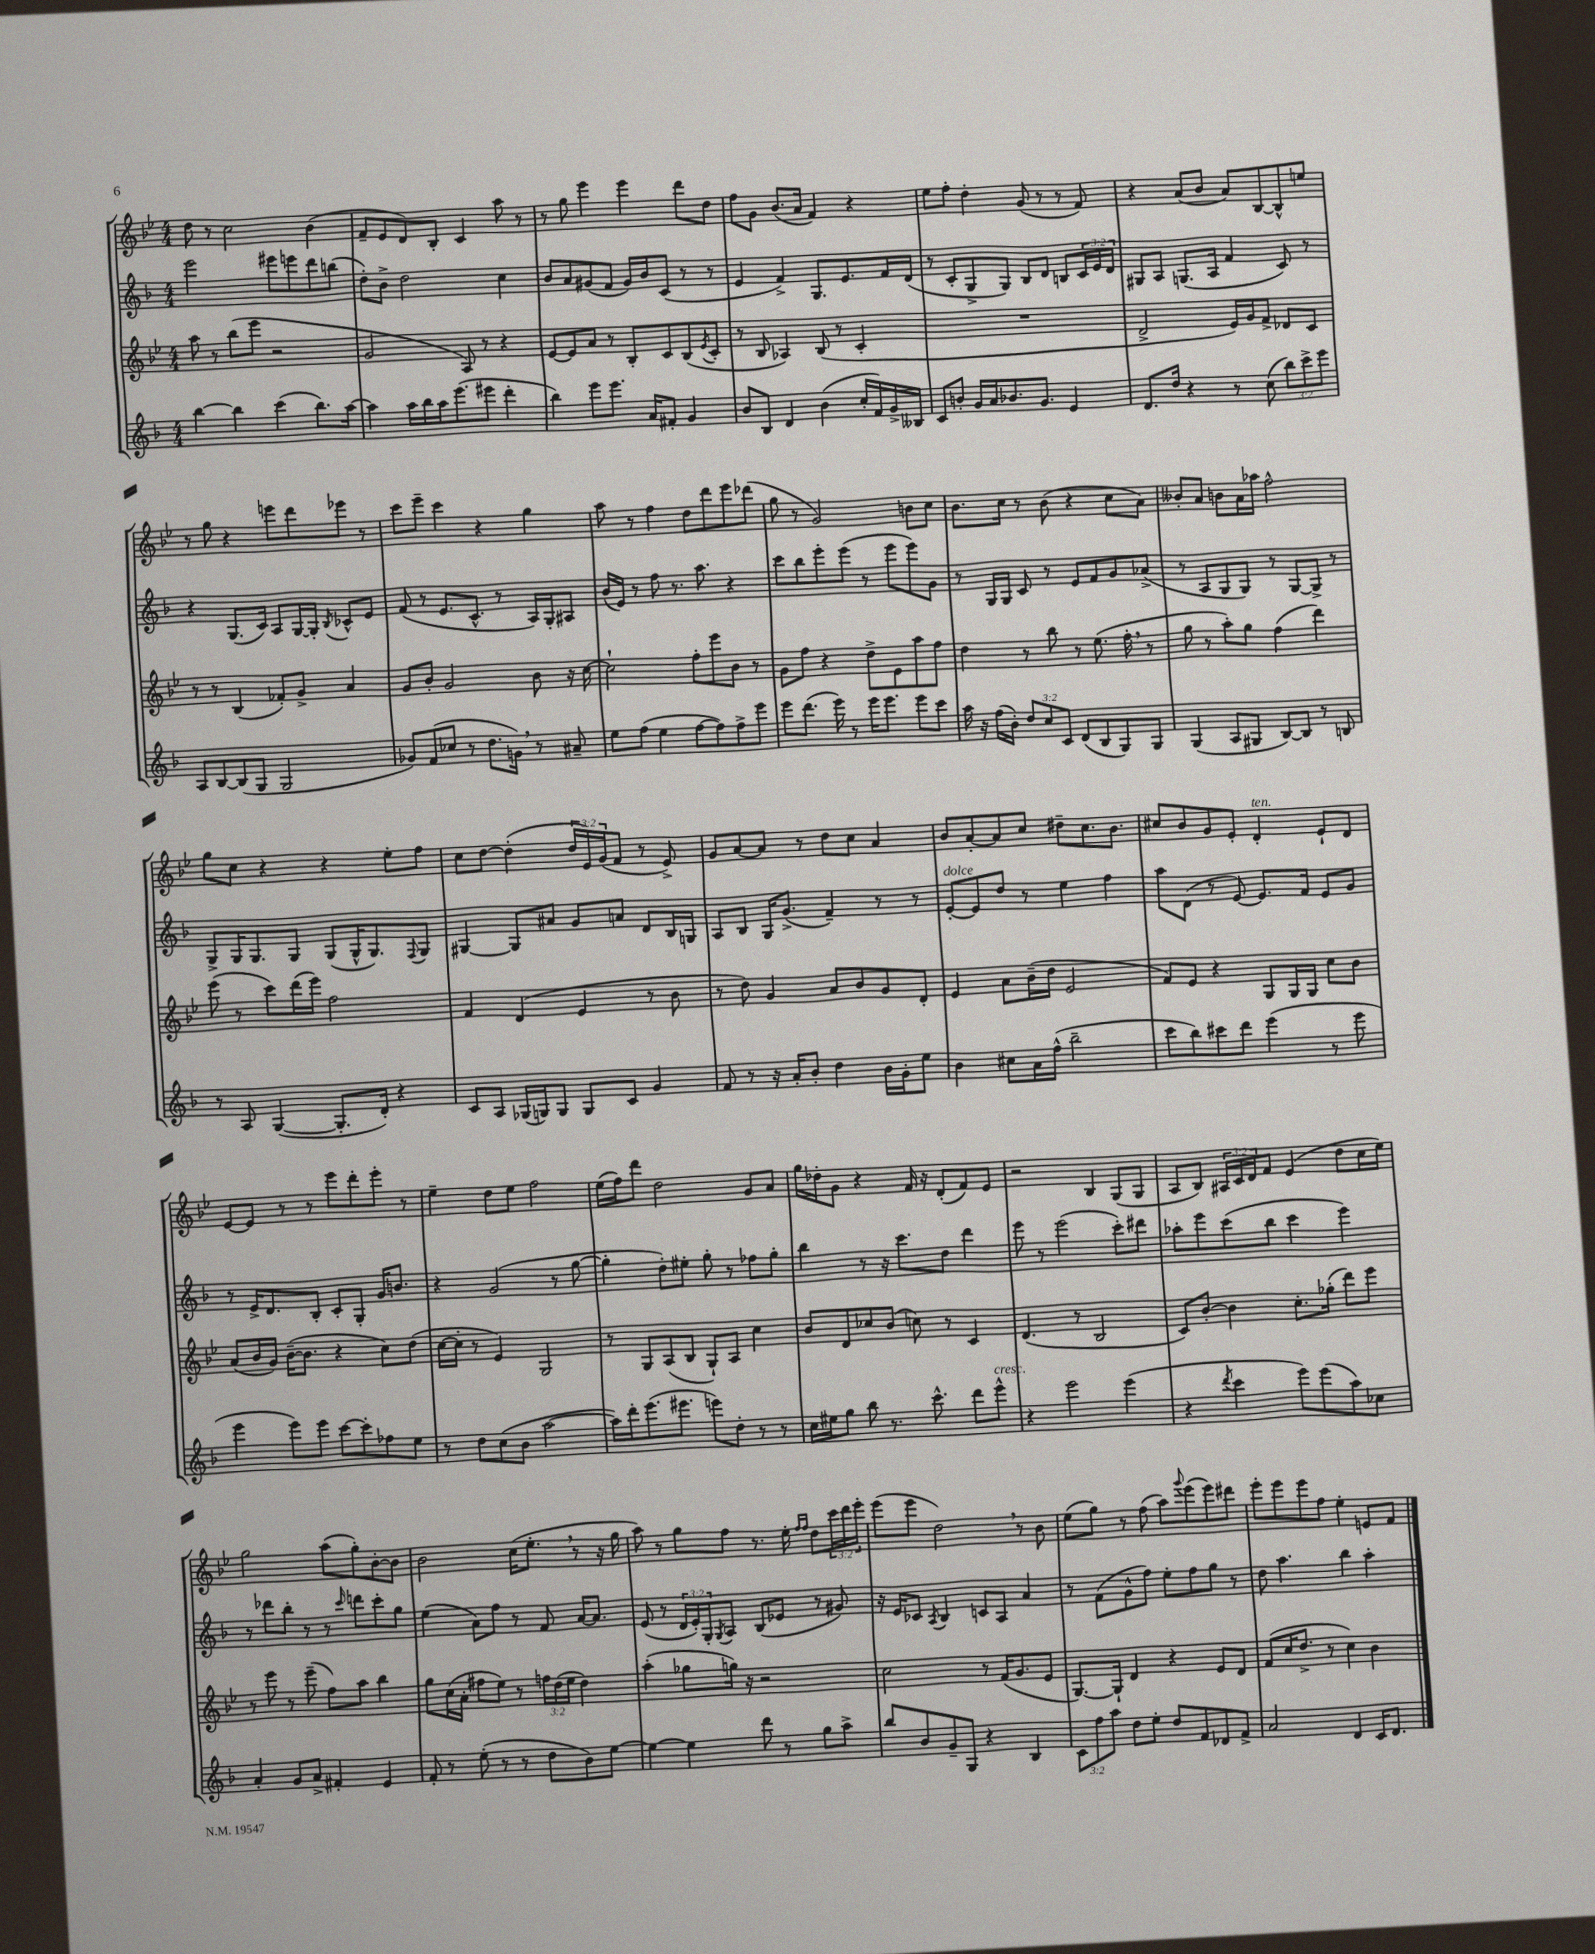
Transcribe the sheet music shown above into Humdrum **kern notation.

**kern	**kern	**kern	**kern
*staff4	*staff3	*staff2	*staff1
*clefG2	*clefG2	*clefG2	*clefG2
*k[b-]	*k[b-e-]	*k[b-]	*k[b-e-]
*M4/4	*M4/4	*M4/4	*M4/4
[4bb-	8aa	2eee	8dd
.	8r	.	8r
4bb-]	(8bb-	.	2cc
.	8eee-	.	.
(4ccc	2r	8eee#	.
.	.	8eee	.
8.bb-)	.	8ddd	(4b-
.	.	(8bb	.
[16aa	.	.	.
=	=	=	=
4aa]	2g	8dd')	8f~
.	.	8b-^	8e-
16aa	.	2dd	8d)
16bb-	.	.	.
16aa	.	.	8B-'
(8.eee	.	.	.
.	8A)	.	4c
8eee#	8r	.	.
4ddd'	4r	4cc	8aa
.	.	.	8r
=	=	=	=
4bb-)	[8e-	8b-	8r
.	8e-]	8a	8gg
8eee	8a	(8g#	4eee-
8.eee	8r	8f	.
.	8B-'	16g#)	4eee-
16a	.	16b-	.
8f#'	8c	(8c	.
4g	(8B-	8r	8ddd
.	8qe-	.	.
.	8c'	8r	8dd
=	=	=	=
8b-	8r	4e	8ff
8B-	8B-	.	8g
4d	4A-)	4f^)	(8.b-
.	.	.	16a
(4b-	(8B-	8.G	4f)
.	8r	.	.
.	.	8.e	.
16cc'	4c'	.	4r
16f)	.	.	.
16g^	.	16f	.
16B--	.	(16d	.
=	=	=	=
8c	1r	8r	8ee-
8b'	.	8c'	8ff'
16g	.	8G^	4dd'
16a	.	.	.
8.b-	.	8G)	.
.	.	8B-	(8g
8.g	.	.	.
.	.	8d	8r
4e	.	8B	8r
.	.	24c	8f)
.	.	24e	.
.	.	24d	.
=	=	=	=
8.d	2d^	8G#	4r
.	.	8A	.
16dd	.	.	.
4r	.	(8.G	(8a
.	.	.	8b-
.	.	16A	.
8r	16e-)	4f	8a)
.	16g	.	.
(8cc	8f^	.	[8B-
12bb-)	8d-	8c)	8B-^^]
12ccc^	.	.	.
.	8c	8r	8ee
12eee	.	.	.
=	=	=	=
8A	8r	4r	8r
[8B-	8r	.	8gg
(8B-]	(4B-	(8.G	4r
8G	.	.	.
.	.	16c)	.
2G	8f-')	8A	8eee
.	8g^	[16G	8ddd
.	.	16G']	.
.	.	8qB-	.
.	4a	8c-^^	8eee-
.	.	8e	8r
=	=	=	=
8g-)	8g	(8f	8ccc
(8f	8b-'	8r	8eee-~
8cc-	2g	8.e	4ccc
8r	.	.	.
.	.	8.c^^	.
8.dd	.	.	4r
.	.	8r	.
16g)	.	.	.
8r	8b-	16A)	4gg
.	.	16G'	.
8a#~	16r	8A#	.
.	[16cc	.	.
=	=	=	=
8ee	2cc`]	(16b-	8aa
.	.	16e)	.
(8ff	.	8r	8r
4ee	.	8ff	4ff
.	.	8.r	.
[8ff	8ff'	.	8dd
.	.	8.aa	.
8ff])	8eee-	.	8ddd
8ff^	8b-	4r	8eee-
8eee	8r	.	(8ddd-
=	=	=	=
8eee	8g	8ccc	8gg
(8.ddd	8ff	8bb-	8r
.	4r	8eee'	2g)
16eee)	.	.	.
8r	.	(8eee	.
16eee	8dd^	8r	.
8.eee	.	.	.
.	8e-	8eee	.
8eee	8aa	8eee)	8b
8ccc	8ff	8g	8cc
=	=	=	=
16aa	4dd	8r	8.b-
16r	.	.	.
(16ff	.	16G	.
16b-')	.	16G	16cc
12dd	8r	8c	8r
12cc	.	.	.
.	8bb-	8r	(8b-
12c	.	.	.
(8d	8r	8e	4r
8B-	(8.ee-	8f	.
8G)	.	8g	8cc
.	16ff'	.	.
8G	8r	(8a-^	8a)
=	=	=	=
(4G	8gg	8r	8b--'
.	8r	8A	8a
8A	8aa')	8G	8b
8G#	8gg	8G)	16a
.	.	.	16aa-
[8B-)	(4ff	8r	2ff^^
8B-]	.	[8G	.
8r	4ddd)	8G^]	.
8B	.	8r	.
=	=	=	=
8r	(8eee-	8G^	8gg
8A	8r	16G	8cc
.	.	8.G	.
([4G	8ccc)	.	4r
.	(16ddd	8G	.
.	16eee-)	.	.
8.G']	2ff	(8G	4r
.	.	16G^^	.
16d')	.	8.G)	.
4r	.	.	8ee-'
.	.	8qqF	.
.	.	8G	8ff
=	=	=	=
8c	4f	[4G#	8cc
8A	.	.	[8dd
(16G-	(4d	8G#]	(4dd']
16G)	.	.	.
8G	.	8a#	.
8G	4e-	8g	24dd
.	.	.	24e-)
.	.	.	(24g
8c	.	8a	8f
4g	8r	8d	8r
.	8b-	16B-	8e-^)
.	.	16G	.
=	=	=	=
8f	8r	8A	8g
8r	8dd)	8B-	[8a
16r	4g	16G	8a]
16a'	.	(8.g^	.
8b-'	.	.	8r
4dd	8a	4f~)	8dd
.	8b-	.	8cc
16b-	8g	8r	4a
16g'	.	.	.
8ee	8d'	8r	.
=	=	=	=
4b-	4e-	[8e'	8b-
.	.	8e]	[8a'
8cc#	8a	8dd	8a]
16a	(16b-~	8r	8cc
(16ff^^	16dd	.	.
2bb-~	2e-	4ee	8dd#~
.	.	.	8.cc
.	.	4ff	.
.	.	.	8.b-
=	=	=	=
8ccc	8f)	8aa	8cc#
8bb-)	8e-	(8d	8b-
8ccc#	4r	8r	8g
8ddd	.	[8e)	8e-'
(4eee	8G	8.e]	4d'
.	16G	.	.
.	16G	16f	.
8r	8cc	8e	8e-`
8eee	8b-	8g	8d
=	=	=	=
4eee	(8a	8r	[8e-
.	16b-	16e^	8e-]
.	16g)	8.d	.
8eee)	([16b-~	.	8r
.	8.b-]	.	.
8eee	.	8B-'	8r
[8ccc	4r	8c'	8eee-
8ccc']	.	8G'	8ddd'
8ff-	8cc)	16g	8eee-'
.	.	8.b	.
8ee	(8dd	.	8r
=	=	=	=
8r	[16cc	4r	4ee-~
.	16cc']	.	.
8dd	8r	.	.
(8cc	4e-)	(2g	8dd
8b-	.	.	8ee-
[2aa	2G	.	2ff
.	.	8r	.
.	.	[8gg	.
=	=	=	=
16aa])	8r	4gg']	(16ee-
16ddd'	.	.	16ff)
(8.eee	8G	.	8ddd
.	(8A	8dd')	2dd
8.eee#	.	.	.
.	8B-	8ee#'	.
8eee)	8G`)	8gg'	.
8dd'	8A	8r	.
8r	4cc	8ff-	8g
8r	.	8gg'	8a
=	=	=	=
16cc	8b-	4bb-	16gg
16ee#	.	.	16dd-'
8gg	8d	.	8g
8bb-	8cc-	8r	4r
8.r	(8b-	16r	.
.	.	8.ccc	.
.	8cc)	.	16f
8.ccc^^	.	.	16r
.	8r	8dd	(8d'
8ddd	4c	4ddd	8f)
8eee^^	.	.	8e-
=	=	=	=
4r	(4.d	8eee	2r
.	.	8r	.
2eee	.	(2eee	.
.	8r	.	.
.	2B-	.	4B-
(4eee	.	8ccc')	(8G
.	.	8ddd#	8G
=	=	=	=
4r	8c)	8aa-'	8A
.	[8b-'	8eee	8B-)
8qddd	.	.	.
4ccc	4b-]	(8ccc	24A#
.	.	.	24c
.	.	.	24d
.	.	8bb-	8f
8eee)	8.cc'	4ccc	(4e-
(8eee	.	.	.
.	(16gg-'	.	.
8aa)	8ddd)	4eee)	8dd
8cc-	8eee-	.	16cc
.	.	.	16ee-)
=	=	=	=
4a'	8r	8r	2gg
.	8eee-	8ddd-	.
8g	8r	8bb-'	.
8a^	(8eee-~	8r	.
4f#'	8ff)	8r	(8aa
.	.	16qqccc	.
.	8aa	8ddd	8gg')
4e	4bb-	8ccc'	[8b-'
.	.	8gg	8b-]
=	=	=	=
8f'	8gg	(4ee	2b-
8r	(16cc	.	.
.	16a'	.	.
(8ee'	8ff#	8a)	.
8r	8ee-)	8ff	.
8r	8r	8r	(16cc
.	.	.	8.ee-'
8dd	24ff	8f	.
.	(24dd	.	.
.	24ee-	.	.
8b-)	4dd)	[16a	8r
.	.	8.a]	.
[8ee	.	.	16r
.	.	.	16gg
=	=	=	=
4ee_	(4aa'	(8e	8aa)
.	.	8r	8r
4ee]	8gg-	24d	8gg
.	.	24e')	.
.	.	24G'	.
.	.	8qG	.
.	16gg)	8A	8ff
.	16r	.	.
8ddd	2r	(8B-	8.r
8r	.	8e-	.
.	.	.	16ee-'
.	.	.	16qqff
.	.	.	16qqff
8gg	.	8r	8dd
8aa^	.	8g#)	24ccc
.	.	.	24ddd
.	.	.	24eee-'
=	=	=	=
8bb-	2cc	16r	(8eee-
.	.	16e	.
8b-	.	8c-	8eee-
.	.	8qA	.
8g~	.	4B-	2dd)
8G	.	.	.
4r	8r	8c	.
.	(16f	8A	.
.	8.g	.	.
4B-	.	4a	8r
.	8e-	.	8b-
=	=	=	=
12c	[8.G)	8r	(8ee-
12ff	.	.	.
.	.	(8f	8gg)
12aa	.	.	.
.	16G`]	.	.
8dd	4d	8g^^	8r
8ee'	.	8ff)	(8ff
8dd	4r	8ee'	8aa)
.	.	.	8qqggg
8f	.	8ff	(8eee-
8d-	8e-	8gg	8eee-)
8f^	8d	8r	8ddd#
=	=	=	=
2a	(8f	8dd	8eee-'
.	16cc	4.aa	8eee-
.	8.dd^	.	.
.	.	.	8eee-
.	8r	.	8ff
4d	4cc)	4bb-	4ee-'
16c	4b-	4aa'	8e
8.d	.	.	.
.	.	.	8f
==	==	==	==
*-	*-	*-	*-
